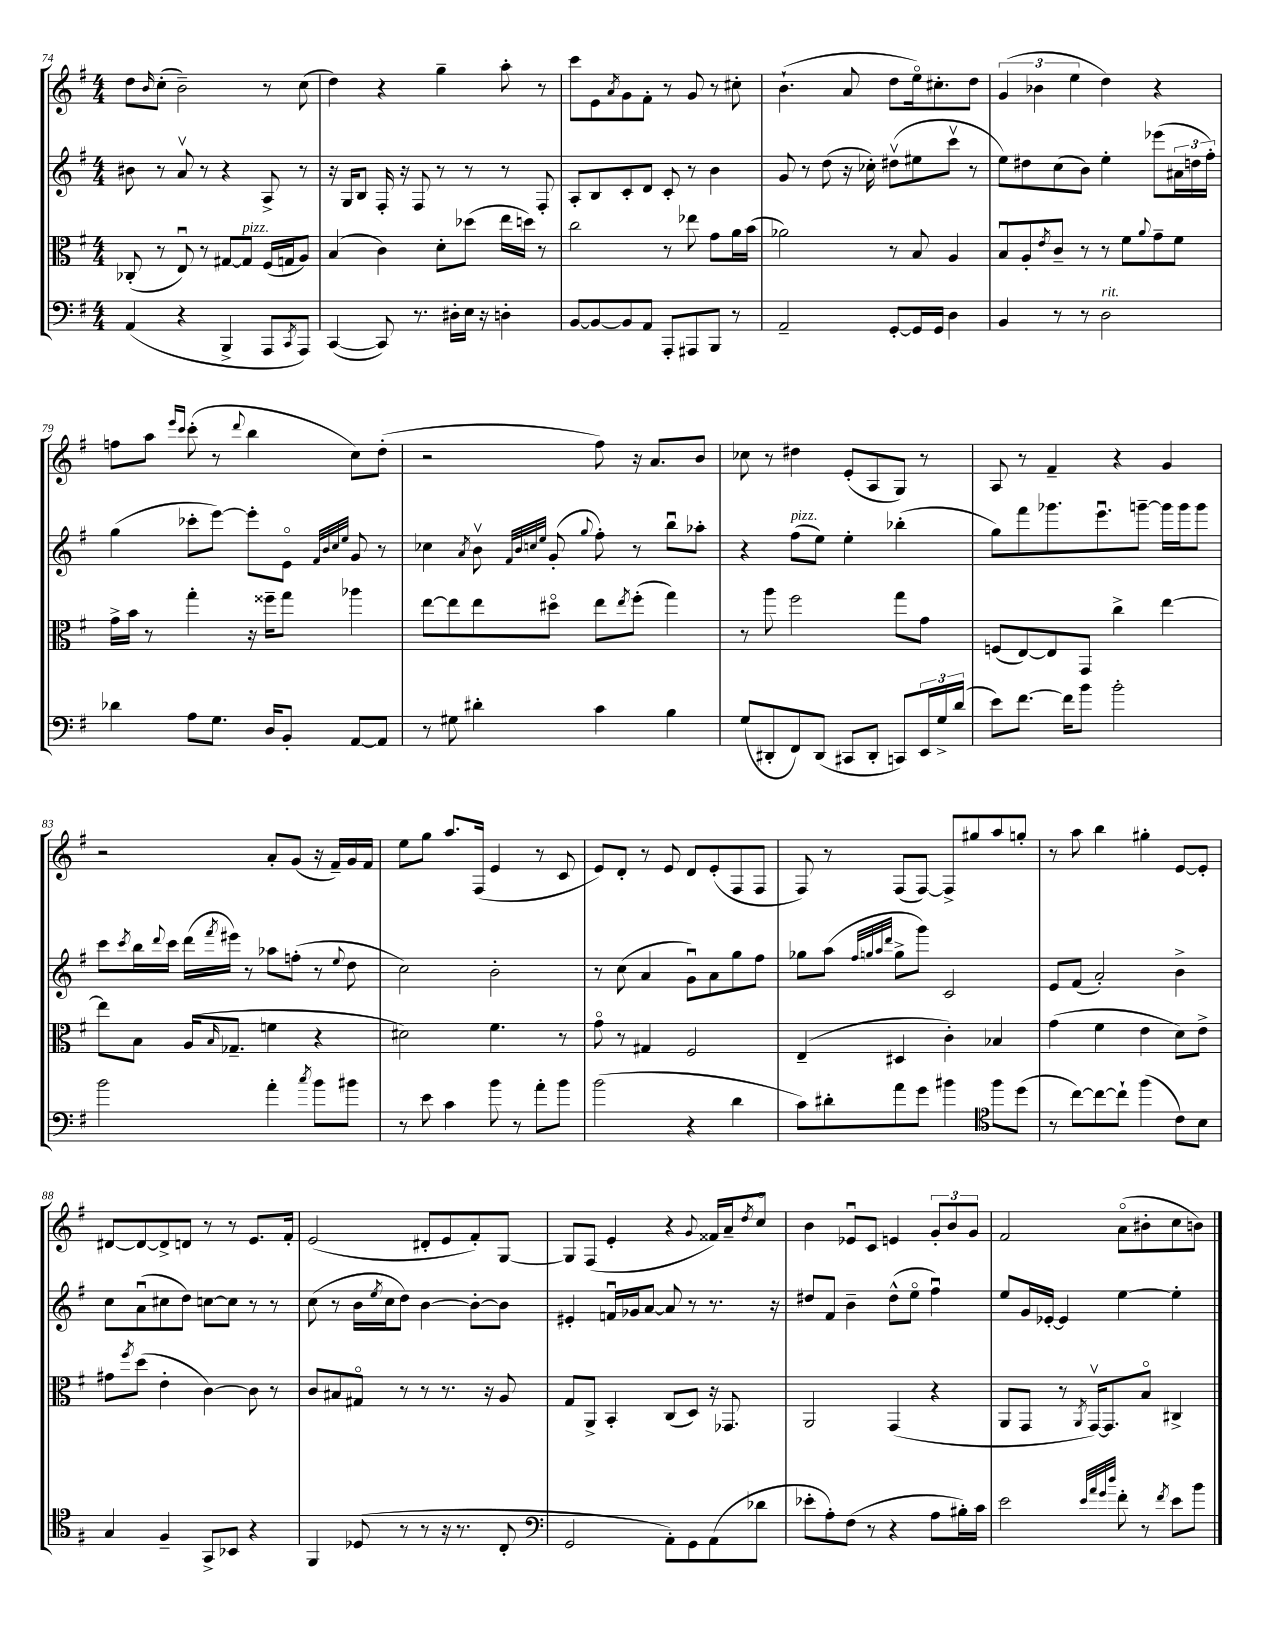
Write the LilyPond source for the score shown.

<<
\new StaffGroup <<
\new Staff = "s0" {
    \clef treble \key g \major \numericTimeSignature \time 4/4
    d''8 \grace { b'16 } c''8-.( b'2--) r8 c''8( |
    d''4) r4 g''4-- a''8-. r8 |
    c'''8 e'8 \acciaccatura { a'8 } g'8 fis'8-. r8 g'8 r8 cis''8-. |
    b'4.-!( a'8 d''8 e''16\flageolet) cis''8.-. d''8 |
    \tuplet 3/2 { g'4( bes'4 e''4 } d''4) r4 |
    f''8 a''8 \grace { e'''16 c'''16 } c'''8-.( r8 \appoggiatura { d'''8 } b''4 c''8) d''8-.( |
    r2 fis''8) r16 a'8. b'8 |
    ces''8 r8 dis''4 e'8-.( a8 g8) r8 |
    a8 r8 fis'4-- r4 g'4 |
    r2 a'8-. g'8( r16 fis'16--) g'16 fis'16 |
    e''8 g''8 a''8. fis16( e'4 r8 c'8 |
    e'8) d'8-. r8 e'8 d'8 e'8-.( fis8 fis8 |
    fis8) r8 fis8( fis8~) fis8-> gis''8 a''8 g''8-. |
    r8 a''8 b''4 gis''4-. e'8~ e'8-. |
    dis'8~ dis'8~ dis'8-> d'8 r8 r8 e'8. fis'16-. |
    e'2( dis'8-. e'8 fis'8-.) g8~ |
    g8 fis8( e'4-. r4 \appoggiatura { g'8 } fisis'16) a'16-- \acciaccatura { d''8 } c''8\flageolet |
    b'4 ees'8\downbow c'8 e'4 \tuplet 3/2 { g'8-. b'8 g'8 } |
    fis'2 a'8\flageolet( bis'8-. c''8 b'8) \bar "|." |
}
\new Staff = "s1" {
    \clef treble \key g \major \numericTimeSignature \time 4/4
    bis'8 r8 a'8\upbow r8 r4 a8-> r8 |
    r16 g16 b8 fis16-. r16 fis8 r8 r8 r8 fis8-. |
    a8-. b8 c'8-. d'8 c'8-. r8 b'4 |
    g'8 r8 d''8( r16 ces''16-.) dis''8\upbow( eis''8 c'''8\upbow r8 |
    e''8) dis''8 c''8( b'8) e''4-. ees'''8( \tuplet 3/2 { ais'16 d''16 fis''16-.) } |
    g''4( ces'''8-. e'''8~) e'''8-. e'8\flageolet \grace { fis'32 b'32 c''32 e''32 } g'8 r8 |
    ces''4 \acciaccatura { a'8 } b'8\upbow \grace { fis'32 b'32 c''32 e''32 } g'8-.( \appoggiatura { g''8 } fis''8-.) r8 b''8\downbow aes''8-. |
    r4 fis''8^\markup { \italic "pizz." }( e''8) e''4-. bes''4-.( |
    g''8) fis'''8 ges'''8. e'''8.\downbow g'''8~-- g'''16 g'''16 g'''8 |
    c'''8 \acciaccatura { c'''8 } b''16 \appoggiatura { d'''8 } c'''16 d'''16( \acciaccatura { fis'''8 } eis'''16) r8 aes''8 f''8-.( r8 \appoggiatura { e''8 } d''8 |
    c''2) b'2-. |
    r8 c''8( a'4 g'8\downbow) a'8 g''8 fis''8 |
    ges''8 a''8( \grace { fis''32 g''32 a''32 d'''32 } g''8-> g'''8) c'2 |
    e'8 fis'8( a'2-.) b'4-> |
    c''8 a'8\downbow( cis''8 d''8) c''8~ c''8 r8 r8 |
    c''8( r8 b'16 \acciaccatura { e''8 } c''16 d''8) b'4~ b'8~-. b'8 |
    eis'4-. f'16\downbow ges'16 a'8~ a'8 r8 r8. r16 |
    dis''8 fis'8 b'4-- dis''8-^( e''8\flageolet fis''4\downbow) |
    e''8 g'16 ees'16~-. ees'4 e''4~ e''4-. \bar "|." |
}
\new Staff = "s2" {
    \clef alto \key g \major \numericTimeSignature \time 4/4
    ces8-.( r8 e8\downbow) r8 gis8~ gis8^\markup { \italic "pizz." } fis16( g16 a8) |
    b4( c'4) d'8-. des''8( e''16 d''16) r8 |
    c''2 r8 ees''8 g'8 a'16 b'16( |
    aes'2) r8 b8 a4 |
    b8\downbow a8-. \acciaccatura { e'8 } c'8-- r8 r8 fis'8 \appoggiatura { a'8 } g'8-- fis'8 |
    g'16-> b'16 r8 g''4-. r16 fisis''16-- g''8 aes''4 |
    e''8~ e''8 e''8 dis''8\flageolet e''8 \acciaccatura { e''8 } fis''8-.( g''4) |
    r8 a''8 fis''2 g''8 g'8 |
    f8( e8~) e8 g,8 c''4-> e''4~ |
    e''8 b8 a16( \grace { b16 } ges8.-- f'4 r4 |
    dis'2) fis'4. r8 |
    g'8\flageolet r8 gis4 fis2 |
    e4--( dis4 c'4-.) bes4 |
    g'4( fis'4 e'4 d'8) e'8-> |
    gis'8 \acciaccatura { fis''8 } d''8( e'4-. c'4~) c'8 r8 |
    c'8 bis8 gis8\flageolet r8 r8 r8. r16 a8 |
    g8 a,8-> b,4-. c8( d8) r16 ges,8. |
    a,2 g,4( r4 |
    a,8 g,8 r8 \acciaccatura { a,8 } g,16~\upbow) g,8. b8\flageolet cis4-> \bar "|." |
}
\new Staff = "s3" {
    \clef bass \key g \major \numericTimeSignature \time 4/4
    a,4( r4 b,,4-> a,,8 \acciaccatura { c,8 } a,,8) |
    c,4~( c,8) r8. dis16-. e16 r16 d4-. |
    b,8~ b,8~ b,8 a,8 a,,8-. ais,,8 b,,8 r8 |
    a,2-- g,8~-. g,16 g,16 d4 |
    b,4 r8 r8 d2^\markup { \italic "rit." } |
    des'4 a8 g8. d16 b,8-. a,8~ a,8 |
    r8 gis8 dis'4-. c'4 b4 |
    g8( dis,8-. fis,8) dis,8( cis,8 dis,8-. c,8) \tuplet 3/2 { e,16 g16-> d'16( } |
    e'8) fis'8.~ fis'16 b'8 b'2-. |
    b'2 a'4-. \acciaccatura { c''8 } b'8 bis'8 |
    r8 e'8 c'4 b'8 r8 a'8-. b'8 |
    b'2( r4 d'4 |
    c'8) dis'8-. a'8 g'8 bis'4 \clef tenor fis''8 d''8( |
    r8 c''8~) c''8~ c''8-! fis''4( c'8) b8 |
    g4 fis4-- g,8-> bes,8 r4 |
    fis,4 des8( r8 r8 r16 r8. c8-. |
    \clef bass g,2 a,8-.) g,8 a,8( des'8 |
    ees'8-. a8-.) fis8( r8 r4 a8 bis16-.) c'16 |
    e'2 \grace { e'32 a'32 g'32 d''32 } fis'8-. r8 \acciaccatura { fis'8 } e'8 b'8 \bar "|." |
}
>>
>>
\layout { \context { \Score currentBarNumber = #74 } }
